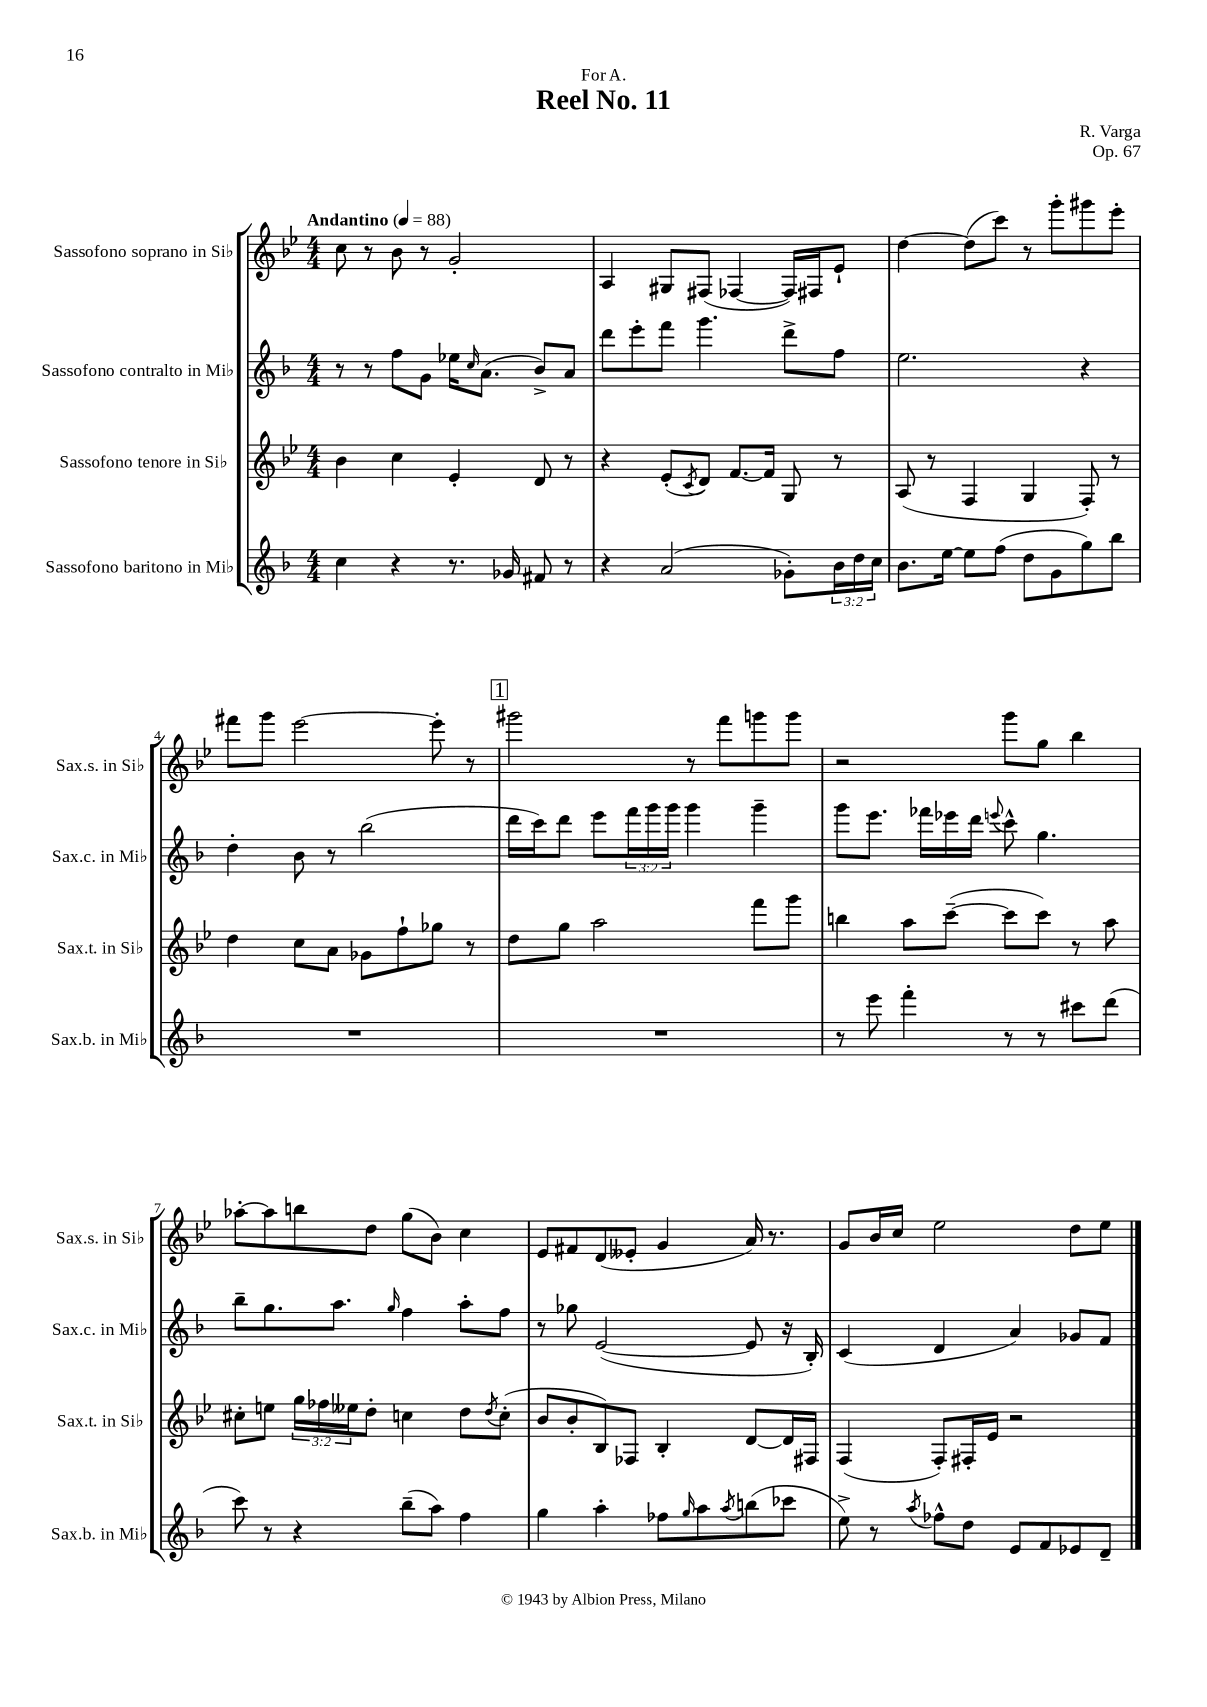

**kern	**kern	**kern	**kern
*staff4	*staff3	*staff2	*staff1
*clefG2	*clefG2	*clefG2	*clefG2
*k[b-]	*k[b-e-]	*k[b-]	*k[b-e-]
*M4/4	*M4/4	*M4/4	*M4/4
*MM88	*MM88	*MM88	*MM88
4cc\	4b-\	8r	8cc\
.	.	8r	8r
4r	4cc\	8ff\L	8b-\
.	.	8g\J	8r
8.r	4e-'/	16ee-\LK	2g'/
.	.	16qqcc/	.
.	.	(8.a\J	.
16g-/	.	.	.
8f#/	8d/	8b-^/L)	.
8r	8r	8a/J	.
=	=	=	=
4r	4r	8ddd\L	4A/
.	.	8eee'\	.
(2a/	(8e-'/L	8fff\J	8G#/L
.	8qc/	.	.
.	8d/J)	4.ggg\	(8F#/J
.	[8.f/L	.	[4F-/
.	16f/]Jk	.	.
8g-'\L)	8G/	8ddd^\L	16F-/]LL)
.	.	.	16F#/J
24b-\L	8r	8ff\J	8e-`/J
24dd\	.	.	.
24cc\JJ	.	.	.
=	=	=	=
8.b-\L	(8A/	2.ee\	[4dd\
.	8r	.	.
[16ee\Jk	.	.	.
8ee\]L	4F/	.	(8dd\]L
(8ff\J	.	.	8ccc\J)
8dd\L	4G/	.	8r
8g\	.	.	8ggg'\L
8gg\)	8F'/)	4r	8ggg#\
8bb-\J	8r	.	8eee-'\J
=	=	=	=
1r	4dd\	4dd'\	8fff#\L
.	.	.	8ggg\J
.	8cc\L	8b-\	[2eee-\
.	8a\J	8r	.
.	8g-\L	(2bb-\	.
.	8ff`\	.	.
.	8gg-\J	.	8eee-'\]
.	8r	.	8r
=	=	=	=
1r	8dd\L	16ddd\LL	2ggg#\
.	.	16ccc\J)	.
.	8gg\J	8ddd\J	.
.	2aa\	8eee\L	.
.	.	24fff\L	.
.	.	24ggg\	.
.	.	24ggg\JJ	.
.	.	4ggg\	8r
.	.	.	8fff\L
.	8fff\L	4ggg~\	8ggg\
.	8ggg\J	.	8ggg\J
=	=	=	=
8r	4bb\	8ggg\L	2r
8eee\	.	8.eee\J	.
4fff'\	8aa\L	.	.
.	.	16fff-\LL	.
.	([8ccc~\J	16eee-\	.
.	.	16ddd\JJ	.
.	.	8qqeee/	.
8r	8ccc\]L	8ccc^^\	8ggg\L
8r	8ccc\J)	4.gg\	8gg\J
8ccc#\L	8r	.	4bb-\
(8ddd\J	8aa\	.	.
=	=	=	=
8ccc\)	8cc#'\L	8bb-~\L	[8aa-'\L
8r	8ee\J	8.gg\	8aa-\]
4r	24gg\LL	.	8bb\
.	24ff-\	.	.
.	.	8.aa\J	.
.	24ee--\J	.	.
.	8dd'\J	.	8dd\J
.	.	16qqgg/	.
(8bb-~\L	4cc\	4ff\	(8gg\L
8aa\J)	.	.	8b-\J)
4ff\	8dd\L	8aa'\L	4cc\
.	8qdd/	.	.
.	(8cc'\J	8ff\J	.
=	=	=	=
4gg\	8b-/L	8r	8e-/L
.	8b-'/	8gg-\	8f#/
4aa'\	8B-/)	([2e/	(8d/
.	8F-/J	.	8e--'/J
8ff-\L	4B-'/	.	4g/
16qqgg/	.	.	.
8aa\	.	.	.
8qaa/	.	.	.
(8bb\	[8d/L	8e/]	16a/)
.	.	.	8.r
8ccc-\J	16d/]L	16r	.
.	16F#/JJ	16B-'/)	.
=	=	=	=
8ee^\)	(4F/	(4c/	8g/L
8r	.	.	16b-/L
.	.	.	16cc/JJ
8qaa/	.	.	.
8ff-^^\L	8F'/L)	4d/	2ee-\
8dd\J	16F#'/L	.	.
.	16e-/JJ	.	.
8e/L	2r	4a/)	.
8f/	.	.	.
8e-/	.	8g-/L	8dd\L
8d~/J	.	8f/J	8ee-\J
==	==	==	==
*-	*-	*-	*-
